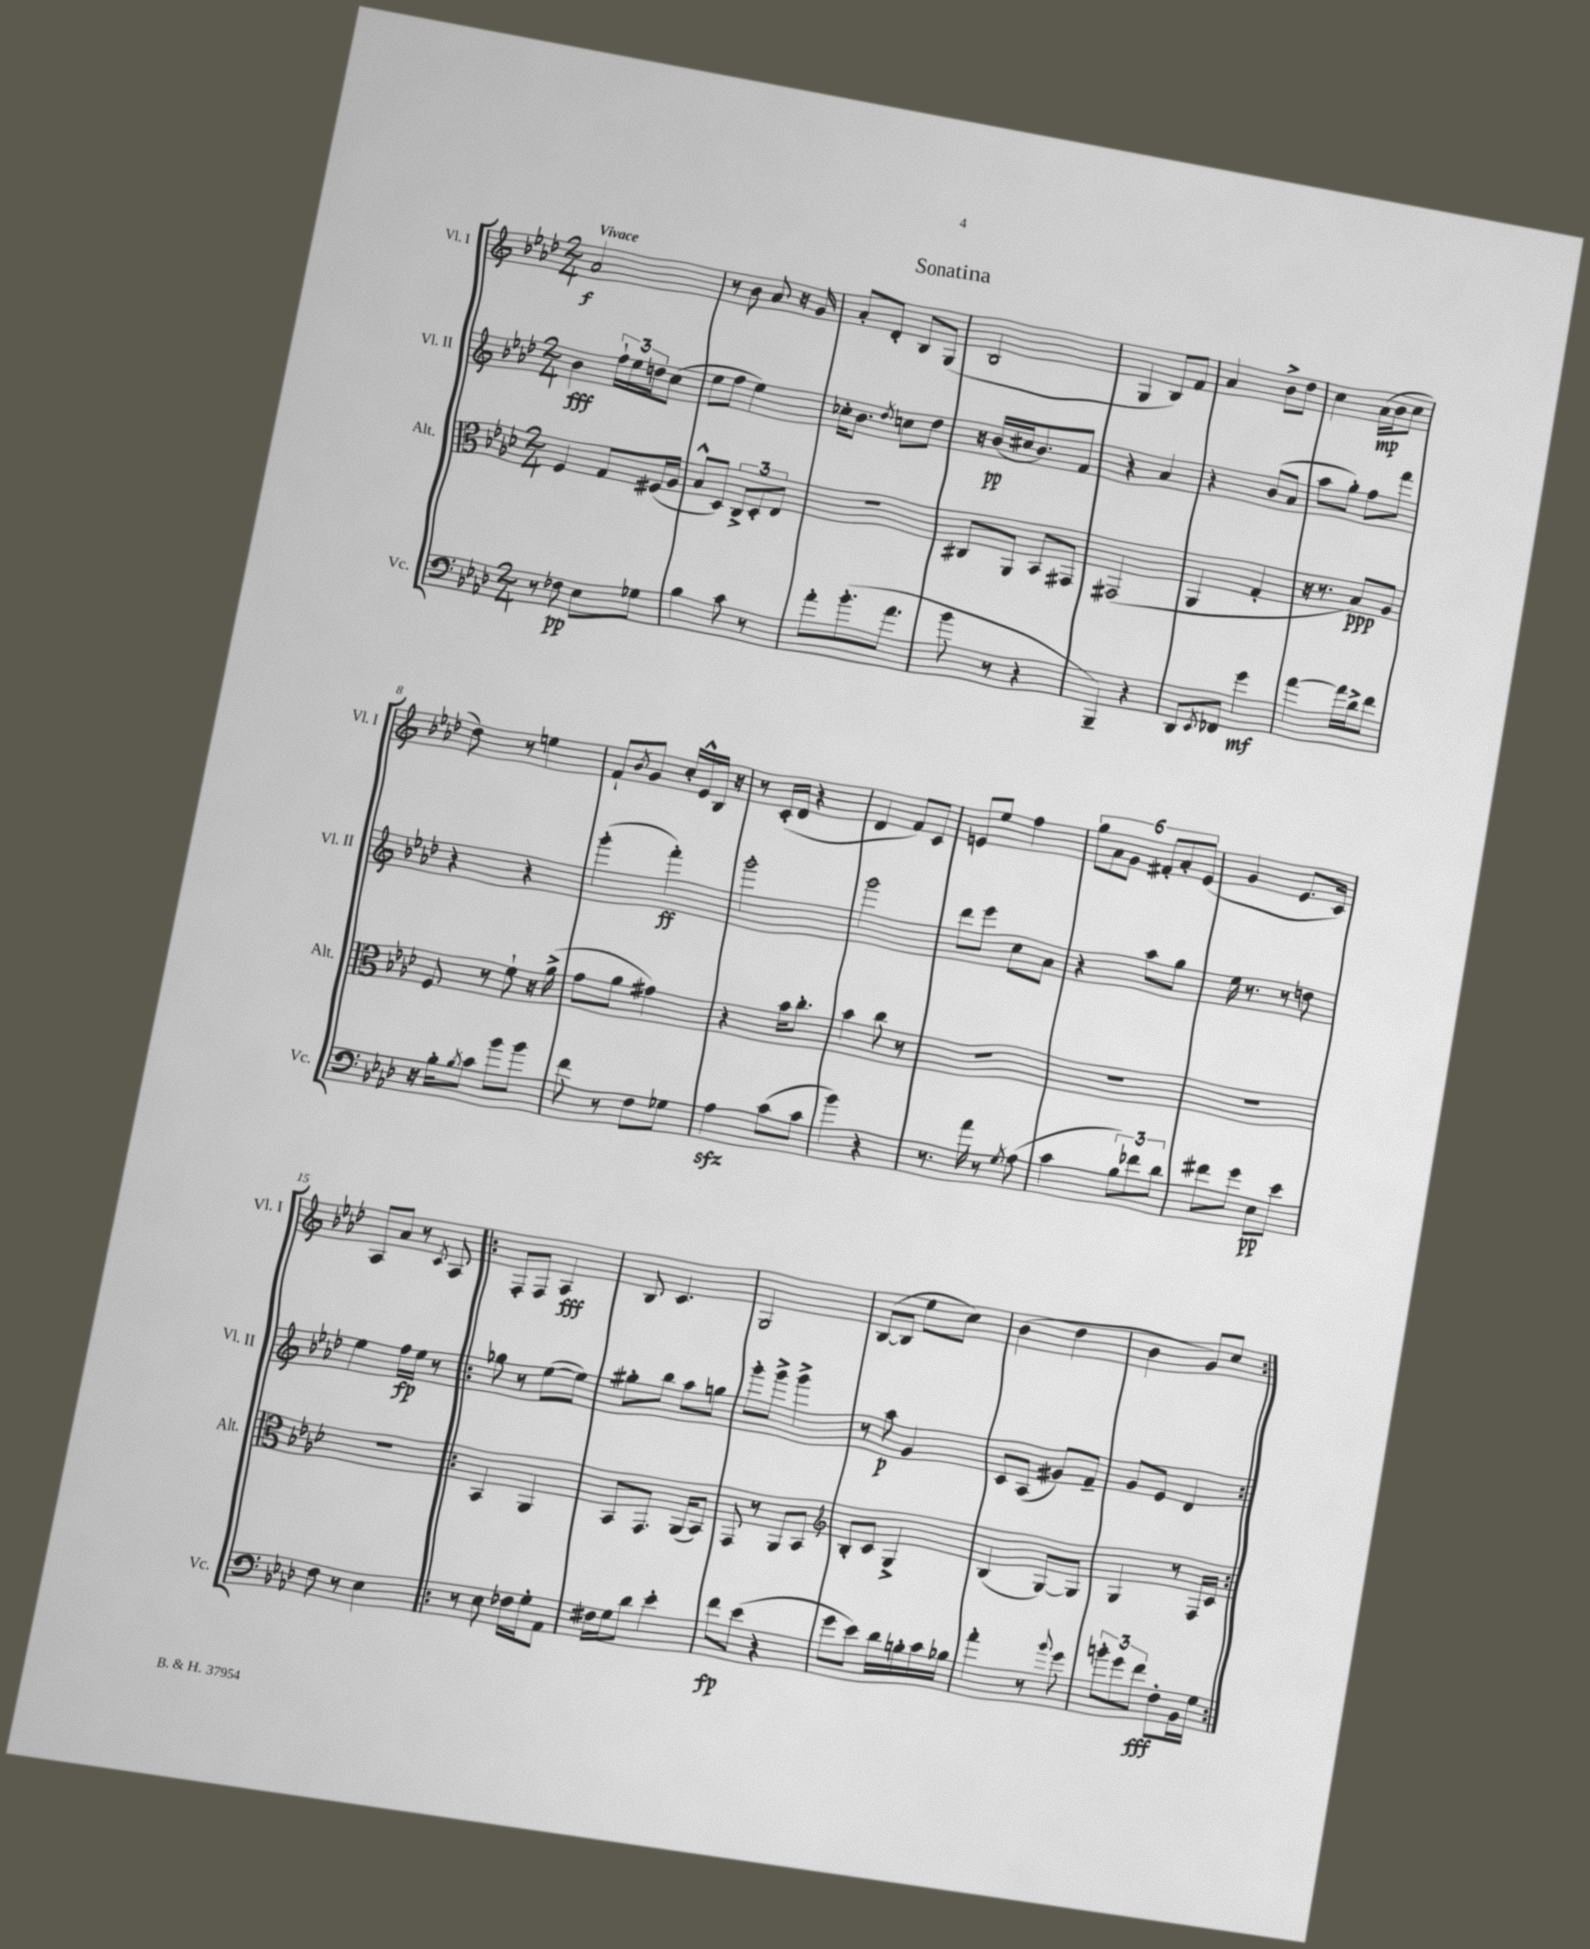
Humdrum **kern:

**kern	**dynam	**kern	**dynam	**kern	**dynam	**kern	**dynam
*part4	*part4	*part3	*part3	*part2	*part2	*part1	*part1
*staff4	*staff4	*staff3	*staff3	*staff2	*staff2	*staff1	*staff1
*I"Vc.	*	*I"Alt.	*	*I"Vl. II	*	*I"Vl. I	*
*I'Vc.	*	*I'Alt.	*	*I'Vl. II	*	*I'Vl. I	*
*clefF4	*	*clefC3	*	*clefG2	*	*clefG2	*
*k[b-e-a-d-]	*	*k[b-e-a-d-]	*	*k[b-e-a-d-]	*	*k[b-e-a-d-]	*
*M2/4	*	*M2/4	*	*M2/4	*	*M2/4	*
=1	=1	=1	=1	=1	=1	=1	=1
!	!	!	!	!	!	!LO:TX:a:B:t=Vivace	!
8r	.	4F/	.	4b-\	fff	2a-/	f
8F-X\	pp	.	.	.	.	.	.
8E-\L	.	8G/L	.	24ff`\LL	.	.	.
.	.	.	.	24ee-\	.	.	.
.	.	.	.	24ddn\J	.	.	.
8G-X\J	.	(16F#X/L	.	(8cc\J	.	.	.
.	.	16A-/JJ	.	.	.	.	.
=2	=2	=2	=2	=2	=2	=2	=2
4B-\	.	8B-^^/L	.	8ee-\L	.	8r	.
.	.	8D-/J)	.	8ff\J	.	8b-\	.
8c\	.	12C^/L	.	4ee-\)	.	8a-/	.
.	.	12D-'/	.	.	.	.	.
8r	.	.	.	.	.	16r	.
.	.	12E-/J	.	.	.	.	.
.	.	.	.	.	.	16g/	.
=3	=3	=3	=3	=3	=3	=3	=3
8a-'\L	.	2r	.	16cc-X'\KL	.	8a-'/L	.
.	.	.	.	8.b-\J	.	.	.
(8.b-'\	.	.	.	.	.	8d-'/J	.
.	.	.	.	8qdd-/	.	.	.
.	.	.	.	8ccn\L	.	8B-/L	.
8.a-\J	.	.	.	.	.	.	.
.	.	.	.	8dd-\J	.	(8G/J	.
=4	=4	=4	=4	=4	=4	=4	=4
8b-\	.	8C#X/L	.	16r	.	2B-/	.
.	.	.	.	(16b-/LL	pp	.	.
8r	.	8AA-/J	.	16cc#X/J	.	.	.
.	.	.	.	8.b-/)	.	.	.
4r	.	8BB-/L	.	.	.	.	.
.	.	8GG#X/J	.	8f/J	.	.	.
=5	=5	=5	=5	=5	=5	=5	=5
4BBB-~/)	.	(2GG#X/	.	4r	.	4G/	.
4r	.	.	.	4a-/	.	8B-/L)	.
.	.	.	.	.	.	8f/J	.
=6	=6	=6	=6	=6	=6	=6	=6
8DD-/L	.	4AA-/	.	4r	.	4a-/	.
8qEE-/	.	.	.	.	.	.	.
8FF-X/J	.	.	.	.	.	.	.
4g\	mf	4G'/	.	(8b-/L	.	8b-^\L	.
.	.	.	.	8a-/J	.	8dd-\J	.
=7	=7	=7	=7	=7	=7	=7	=7
[4a-\	.	16r	.	8aa-\L	.	4cc\	.
.	.	8.r	.	.	.	.	.
.	.	.	.	8gg'\J)	.	.	.
16a-\LL]	.	8B-/L)	ppp	8ff\L	.	(16a-\LL	mp
16d-^\J	.	.	.	.	.	16b-\J	.
8f\J	.	8A-/J	.	8fff\J	.	8cc\J	.
!!LO:LB:g=z
=8	=8	=8	=8	=8	=8	=8	=8
16r	.	8F/	.	4r	.	8dd-\)	.
16B-'\KL	.	.	.	.	.	.	.
8qB-/	.	.	.	.	.	.	.
8c\J	.	8r	.	.	.	8r	.
8b-\L	.	8f`\	.	4r	.	4een\	.
8b-\J	.	16r	.	.	.	.	.
.	.	(16a-^\	.	.	.	.	.
=9	=9	=9	=9	=9	=9	=9	=9
8f\	.	8g\L	.	(4ggg'\	.	8f`/L	.
.	.	.	.	.	.	8qb-/	.
8r	.	8a-\J	.	.	.	8g/J	.
8F\L	.	4g#X\)	.	4fff'\)	ff	16cc'/LL	.
.	.	.	.	.	.	16e-^^/	.
8G-X\J	.	.	.	.	.	16B-/JJ	.
.	.	.	.	.	.	16r	.
=10	=10	=10	=10	=10	=10	=10	=10
4A-zz\	.	4r	.	2ggg'\	.	8r	.
.	.	.	.	.	.	(16c'/LL	.
.	.	.	.	.	.	16d-/JJ	.
(8c\L	.	16b-\KL	.	.	.	4r	.
.	.	8.cc'\J	.	.	.	.	.
8c\J	.	.	.	.	.	.	.
=11	=11	=11	=11	=11	=11	=11	=11
4b-\)	.	4b-\	.	2ggg\	.	4d-/	.
4r	.	8cc\	.	.	.	8f/L)	.
.	.	8r	.	.	.	8c/J	.
=12	=12	=12	=12	=12	=12	=12	=12
8.r	.	2r	.	8ddd-\L	.	8en/L	.
.	.	.	.	8eee-\J	.	8ee-/J	.
16a-\	.	.	.	.	.	.	.
8r	.	.	.	8cc\L	.	4ff\	.
8qG/	.	.	.	.	.	.	.
(8A-\	.	.	.	8a-\J	.	.	.
=13	=13	=13	=13	=13	=13	=13	=13
4c\	.	2r	.	4r	.	12gg\L	.
.	.	.	.	.	.	12a-\	.
.	.	.	.	.	.	12g\J	.
12B-\L)	.	.	.	8aa-\L	.	12f#X'/L	.
12f-X\	.	.	.	.	.	12a-'/	.
.	.	.	.	8gg\J	.	.	.
12d-\J	.	.	.	.	.	(12e-/J	.
=14	=14	=14	=14	=14	=14	=14	=14
8f#X\L	.	2r	.	16ee-\	.	4g/	.
.	.	.	.	8.r	.	.	.
8g\J	.	.	.	.	.	.	.
8E-\L	pp	.	.	8r	.	8.e-/L	.
8e-\J	.	.	.	8ddn\	.	.	.
.	.	.	.	.	.	16c/Jk)	.
!!LO:LB:g=z
=15	=15	=15	=15	=15	=15	=15	=15
8F\	.	2r	.	4ee-\	.	8A-/L	.
8r	.	.	.	.	.	8a-/J	.
4E-\	.	.	.	16ff\LL	fp	8r	.
.	.	.	.	16ee-\JJ	.	.	.
.	.	.	.	.	.	8qc/	.
.	.	.	.	8r	.	8A-/	.
=16!|:	=16!|:	=16!|:	=16!|:	=16!|:	=16!|:	=16!|:	=16!|:
8r	.	4BB-/	.	8gg-X\	.	8F'/L	.
8E-\	.	.	.	8r	.	8F/J	.
16F-X\LL	.	4AA-/	.	([8ee-\L	.	4A-/	fff
16G'\J	.	.	.	.	.	.	.
8AA-\J	.	.	.	8ee-\J])	.	.	.
=17	=17	=17	=17	=17	=17	=17	=17
16F#X\LL	.	8BB-/L	.	8gg#X'\L	.	8B-/	.
16G\J	.	.	.	.	.	.	.
8d-\J	.	8.GG/J	.	8bb-\J	.	4.c/	.
4e-'\	.	.	.	8aa-\L	.	.	.
.	.	(16AA-/KL	.	.	.	.	.
.	.	8BB-/J)	.	8ggn\J	.	.	.
=18	=18	=18	=18	=18	=18	=18	=18
8f\L	fp	8GG/	.	8ggg'\L	.	2G/	.
(8e-\J	.	8r	.	8ggg^\J	.	.	.
4r	.	8AA-/L	.	4ggg^\	.	.	.
.	.	8BB-/J	.	.	.	.	.
=19	=19	=19	=19	=19	=19	=19	=19
*	*	*clefG2	*	*	*	*	*
8g\L	.	8B-'/L	.	8r	.	([8B-/L	.
8e-\J)	.	8c/J	.	8aa-\	p	8B-/J]	.
16d-\LL	.	4G^/	.	4g/	.	8ee-\L	.
16Bn'\	.	.	.	.	.	.	.
16c\	.	.	.	.	.	8cc\J)	.
16B-X\JJ	.	.	.	.	.	.	.
=20	=20	=20	=20	=20	=20	=20	=20
4a-'\	.	(4B-/	.	8c/L	.	(4b-\	.
.	.	.	.	(8A-/J	.	.	.
8r	.	[8G/L)	.	8g#X/L)	.	4dd-\	.
8qqb-/	.	.	.	.	.	.	.
8g\	.	8G/J]	.	8f~/J	.	.	.
=21	=21	=21	=21	=21	=21	=21	=21
12bn'\L	.	4G/	.	8g/L	.	4b-\	.
12g\	.	.	.	.	.	.	.
.	.	.	.	8e-/J	.	.	.
12f\J	fff	.	.	.	.	.	.
8F'\L	.	8r	.	4d-/	.	8g/L)	.
16BB-\L	.	16F/LL	.	.	.	8cc/J	.
16G\JJ	.	16c/JJ	.	.	.	.	.
=:|!	=:|!	=:|!	=:|!	=:|!	=:|!	=:|!	=:|!
*-	*-	*-	*-	*-	*-	*-	*-
